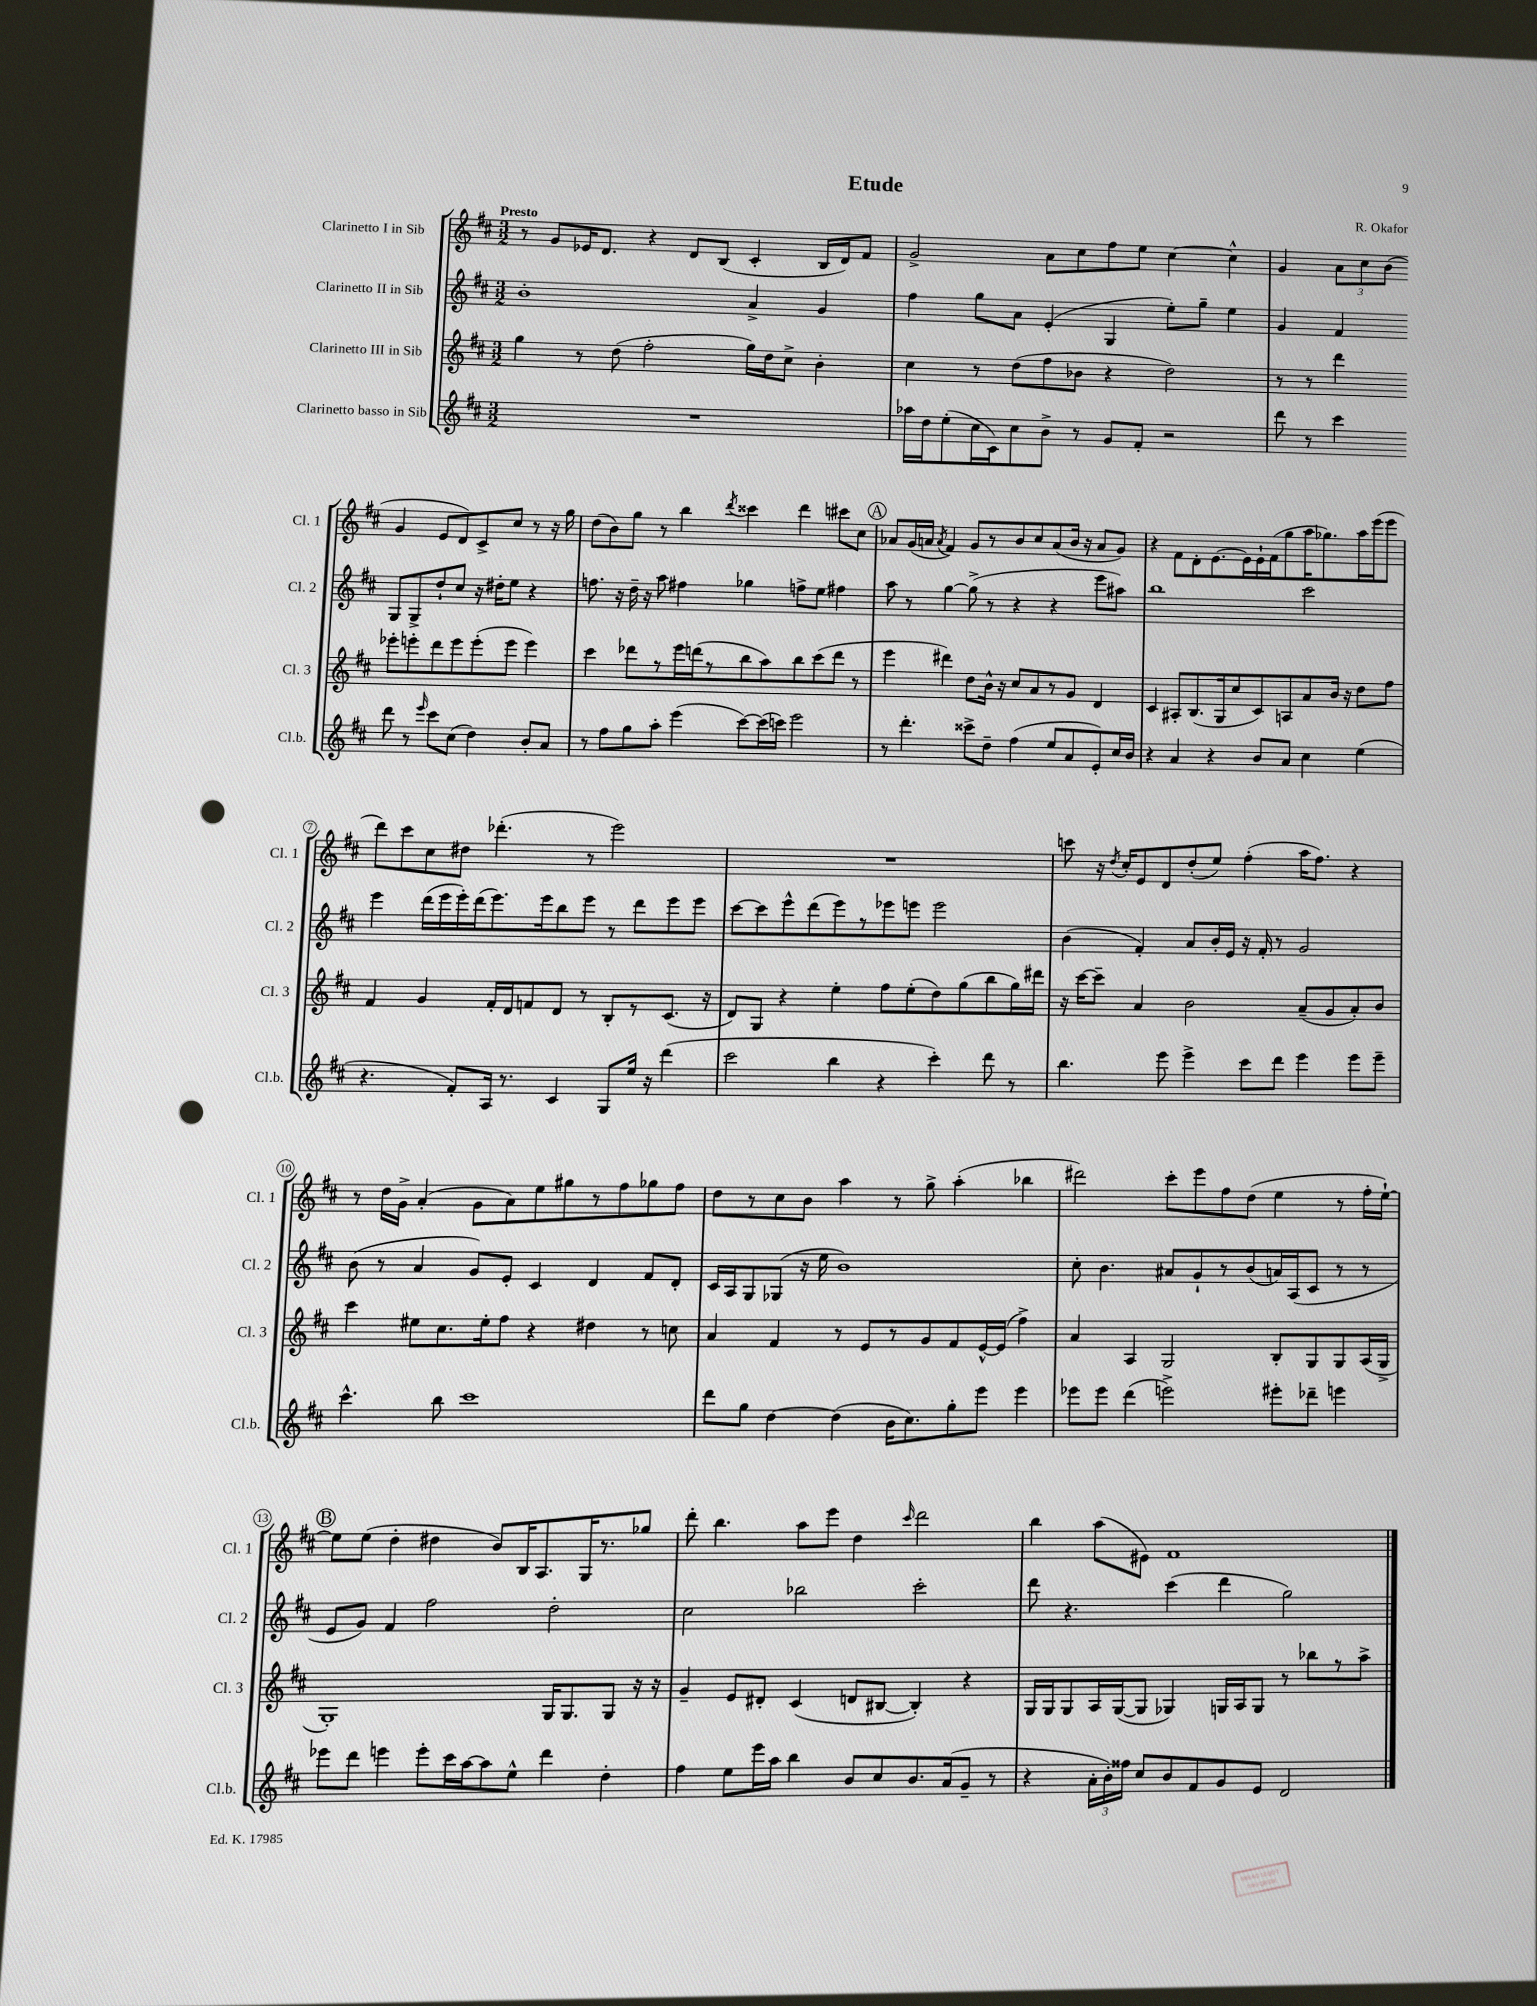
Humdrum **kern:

**kern	**kern	**kern	**kern
*part4	*part3	*part2	*part1
*staff4	*staff3	*staff2	*staff1
*I"Clarinetto basso in Sib	*I"Clarinetto III in Sib	*I"Clarinetto II in Sib	*I"Clarinetto I in Sib
*I'Cl.b.	*I'Cl. 3	*I'Cl. 2	*I'Cl. 1
*clefG2	*clefG2	*clefG2	*clefG2
*k[f#c#]	*k[f#c#]	*k[f#c#]	*k[f#c#]
*M3/2	*M3/2	*M3/2	*M3/2
=1	=1	=1	=1
!	!	!	!LO:TX:a:B:t=Presto
1.r	4gg\	1b'	8r
.	.	.	8g/L
.	8r	.	16e-X/K
.	.	.	8.d/J
.	(8dd\	.	.
.	2ff#'\	.	4r
.	.	.	8d/L
.	.	.	(8B/J
.	16gg\LL)	4a^/	4c#'/
.	16dd\J	.	.
.	8cc#^\J	.	.
.	4b'\	4g/	16B/LL
.	.	.	16d/J)
.	.	.	8f#/J
=2	=2	=2	=2
16aa-X\LL	4cc#\	4ff#\	2g^/
16dd\J	.	.	.
(8ee'\	.	.	.
16cc#\L	8r	8gg\L	.
16c#\J)	.	.	.
8cc#\	(8dd\L	8a\J	.
8b^\J	8ff#\	(4e'/	8a\L
8r	8b-X\J	.	8cc#\
8g/L	4r	4G/	8ff#\
8f#'/J	.	.	8ee\J
2r	2dd\)	8ee'\L)	[4cc#\
.	.	8gg~\J	.
.	.	4ee\	4cc#^^\]
=3	=3	=3	=3
8ddd\	8r	4g/	4g/
8r	8r	.	.
4ccc#\	4ddd\	4f#/	12a\L
.	.	.	12cc#\
.	.	.	(12b\J
8ddd\	8eee-X'\L	8G/L	4g/
8r	8eeen'\	8G^/	.
16qqeee/	.	.	.
8ccc#\L	8ddd\	8dd`/	8e/L
(8cc#\J	8eee\	8cc#/J	8d/)
4dd\)	(8eee'\	16r	8c#^/
.	.	16dd#X'\KL	.
.	8eee\J	8ee\J	8cc#/J
8b'/L	4eee\)	4r	8r
8a/J	.	.	16r
.	.	.	16gg\
!!LO:LB:g=z
=4	=4	=4	=4
8r	4ccc#\	8.ffn\	(8dd\L
8ff#\L	.	.	8b\)
.	.	16r	.
8gg\	8ddd-X\L	16dd~\	8gg\J
.	.	16r	.
8aa'\J	8r	8aa\	8r
(4eee\	16eee\L	4ff#X\	4bb\
.	(16dddn\J	.	.
.	8r	.	.
.	.	.	8qddd/
[8ccc#\L)	8bb\	4gg-X\	4ccc##X\
(16ccc#\L]	8aa\)	.	.
16cccn\JJ)	.	.	.
2eee\	8bb\	8ffn^\L	4ddd\
.	(8ccc#\	8ee\J	.
.	8ddd\J	4ff#X\	8ccc#X\L
.	8r	.	8cc#\J
!!LO:REH:place=s1:t=A
=5	=5	=5	=5
8r	4eee\	8aa\	8a-X/L
4.ddd'\	.	8r	(16g/L
.	.	.	16an/JJ
.	.	.	8qa/
.	4ddd#X\)	[4gg\	4f#/)
8ccc##X^\L	8dd\L	(8gg^\]	8g/L
8dd~\J	16b^^\Jk	8r	8r
.	16r	.	.
(4ff#\	8cc#/L	4r	8b/
.	8a/	.	8cc#/
8ee/L	8r	4r	(8a/
8a/	8g/J	.	16b/Jk
.	.	.	16r
8e'/)	4d/	8eee\L	8a/L
16cc#/L	.	8aa#X\J)	8g/J)
16b/JJ	.	.	.
=6	=6	=6	=6
4r	4c#/	1bb	4r
4a/	8A#X'/L	.	8f#\L
.	(8.B/	.	8d'\
4r	.	.	[8.e\
.	16G/k	.	.
.	8cc#/	.	.
.	.	.	16e\L]
8b/L	8c#/)	.	16e`\
.	.	.	(16f#\J
8a/J	8An/	.	8gg\
4cc#\	8a/	2ccc#\	16aa\K
.	.	.	8.gg-X\)
.	16b/Jk	.	.
.	16r	.	.
(4ee\	8dd\L	.	16aa\L
.	.	.	(16eee\J
.	8ff#\J	.	8eee\J
!!LO:LB:g=z
=7	=7	=7	=7
4.r	4f#/	4eee\	8ddd\L)
.	.	.	8ccc#\
.	4g/	(16ddd\LL	8cc#\
.	.	16eee\	.
8f#'/L)	.	16eee'\)	8dd#X\J
.	.	(16ddd\J	.
16A/Jk	16f#'/LL	8.eee\)	(4.ddd-X'\
8.r	16d/J	.	.
.	8fn/	.	.
.	.	16eee\k	.
4c#/	8d/J	8bb\	.
.	8r	8eee\J	8r
8G/L	8B'/L	8r	2eee\)
16ee/Jk	8r	8ddd\L	.
16r	.	.	.
(4ddd\	(8.c#/J	8eee\	.
.	.	8eee\J	.
.	16r	.	.
=8	=8	=8	=8
2ccc#\	8d/L)	[8ccc#\L	1.r
.	8G/J	8ccc#\]	.
.	4r	8eee^^\	.
.	.	(8ddd\	.
4bb\	4ee'\	8eee\)	.
.	.	8r	.
4r	8ff#\L	8eee-X\	.
.	(8ee'\	8eeen\J	.
4ccc#'\)	8dd\)	2eee\	.
.	(8gg\	.	.
8ddd\	8bb\	.	.
8r	16gg\L)	.	.
.	16ddd#X\JJ	.	.
=9	=9	=9	=9
4.bb\	16r	(4b\	8cccn\
.	[16ccc#\KL	.	.
.	8ccc#~\J]	.	16r
.	.	.	8qdd/
.	.	.	16cc#'/KL
.	4a/	4f#'/)	8e/
8eee\	.	.	8d/
4eee^\	2b\	8a/L	(8dd'/
.	.	16b'/L	8ee/J)
.	.	16e/JJ	.
8ccc#\L	.	16r	(4ff#'\
.	.	16f#'/	.
8ddd\J	.	8r	.
4eee\	(8a~/L	2g/	16aa\KL
.	.	.	8.ff#\J)
.	8g/	.	.
8eee\L	8a'/)	.	4r
8eee~\J	8b/J	.	.
!!LO:LB:g=z
=10	=10	=10	=10
4.ccc#^^\	4ccc#\	(8b\	8r
.	.	8r	16dd\LL
.	.	.	16g^\JJ
.	8ee#X\L	4a/	(4a'/
8bb\	8.cc#\	.	.
1ccc#	.	8g/L)	8g\L
.	16ee#'\k	.	.
.	8ff#\J	8e'/J	8a\)
.	4r	4c#/	8ee\
.	.	.	8gg#X\
.	4dd#X\	4d/	8r
.	.	.	8ff#\
.	8r	8f#/L	8gg-X\
.	8ccn\	8d'/J	8ff#\J
=11	=11	=11	=11
8ddd\L	4a/	16c#/LL	8dd\L
.	.	16A/J	.
8gg\J	.	8G/	8r
[4dd\	4f#/	(8G-X/J	8cc#\
.	.	16r	8b\J
.	.	16ee\	.
(4dd\]	8r	1b)	4aa\
.	8e/L	.	.
16b\KL	8r	.	8r
8.cc#\)	.	.	.
.	8g/	.	8gg^\
8gg'\	8f#/	.	(4aa'\
8eee\J	[16e^^/L	.	.
.	(16e/JJ]	.	.
4eee\	4ff#^\)	.	4bb-X\
=12	=12	=12	=12
8eee-X\L	4a/	8cc#'\	2ddd#X\)
8eee-\J	.	4.b\	.
(4ddd\	4A/	.	.
2eeen^\)	2G/	8a#X/L	8ccc#'\L
.	.	8g`/	8eee\
.	.	8r	8ff#\
.	.	(8b/	(8dd\J
8eee#X'\L	8B'/L	16an/L)	4ee\
.	.	(16A/J	.
8ddd-X~\J	8G/	8c#/J	.
4eeen\	8G/	8r	8r
.	(16A/L	8r	16ff#'\LL
.	16G^/JJ	.	[16ee`\JJ)
!!LO:LB:g=z
!!LO:REH:place=s1:t=B
=13	=13	=13	=13
8eee-X\L	1G')	8e/L	8ee\L]
8ddd\J	.	8g/J)	(8ee\J
4eeen\	.	4f#/	4dd'\
8eee'\L	.	2ff#\	4dd#X\
16ccc#\L	.	.	.
[16aa\J	.	.	.
8aa\]	.	.	8b/L)
8ee^^\J	.	.	16B/K
.	.	.	8.A/
4ddd\	16G/KL	2dd'\	.
.	8.G/	.	.
.	.	.	16G/K
.	.	.	8.r
4dd'\	8G/J	.	.
.	16r	.	8gg-X/J
.	16r	.	.
=14	=14	=14	=14
4ff#\	4g~/	2cc#\	8ddd'\
.	.	.	4.bb\
8ee\L	8e/L	.	.
16eee\L	8d#X'/J	.	.
16aa\JJ	.	.	.
4bb\	(4c#/	2bb-X\	8aa\L
.	.	.	8eee\J
8b/L	8dn/L	.	4dd\
8cc#/	[8B#X/J	.	.
.	.	.	16qqccc#/
8.b/	4B#'/])	2ccc#'\	2ddd\
(16a/k	.	.	.
8g~/J	4r	.	.
8r	.	.	.
=15	=15	=15	=15
4r	16G/LL	8ddd\	4bb\
.	16G/J	.	.
.	8G/	4.r	.
24a'\LL	16A/L	.	(8aa\L
24b'\)	.	.	.
.	([16G/J	.	.
24ff##X\JJ	.	.	.
8cc#/L	8G/J]	.	8e#X\J)
8b/	4G-X/)	(4ccc#\	1f#
8f#/	.	.	.
8g/	16Gn/LL	4ddd\	.
.	16A/J	.	.
8e/J	8G/J	.	.
2d/	8r	2gg\)	.
.	8bb-X\L	.	.
.	8r	.	.
.	8aa^\J	.	.
==	==	==	==
*-	*-	*-	*-
